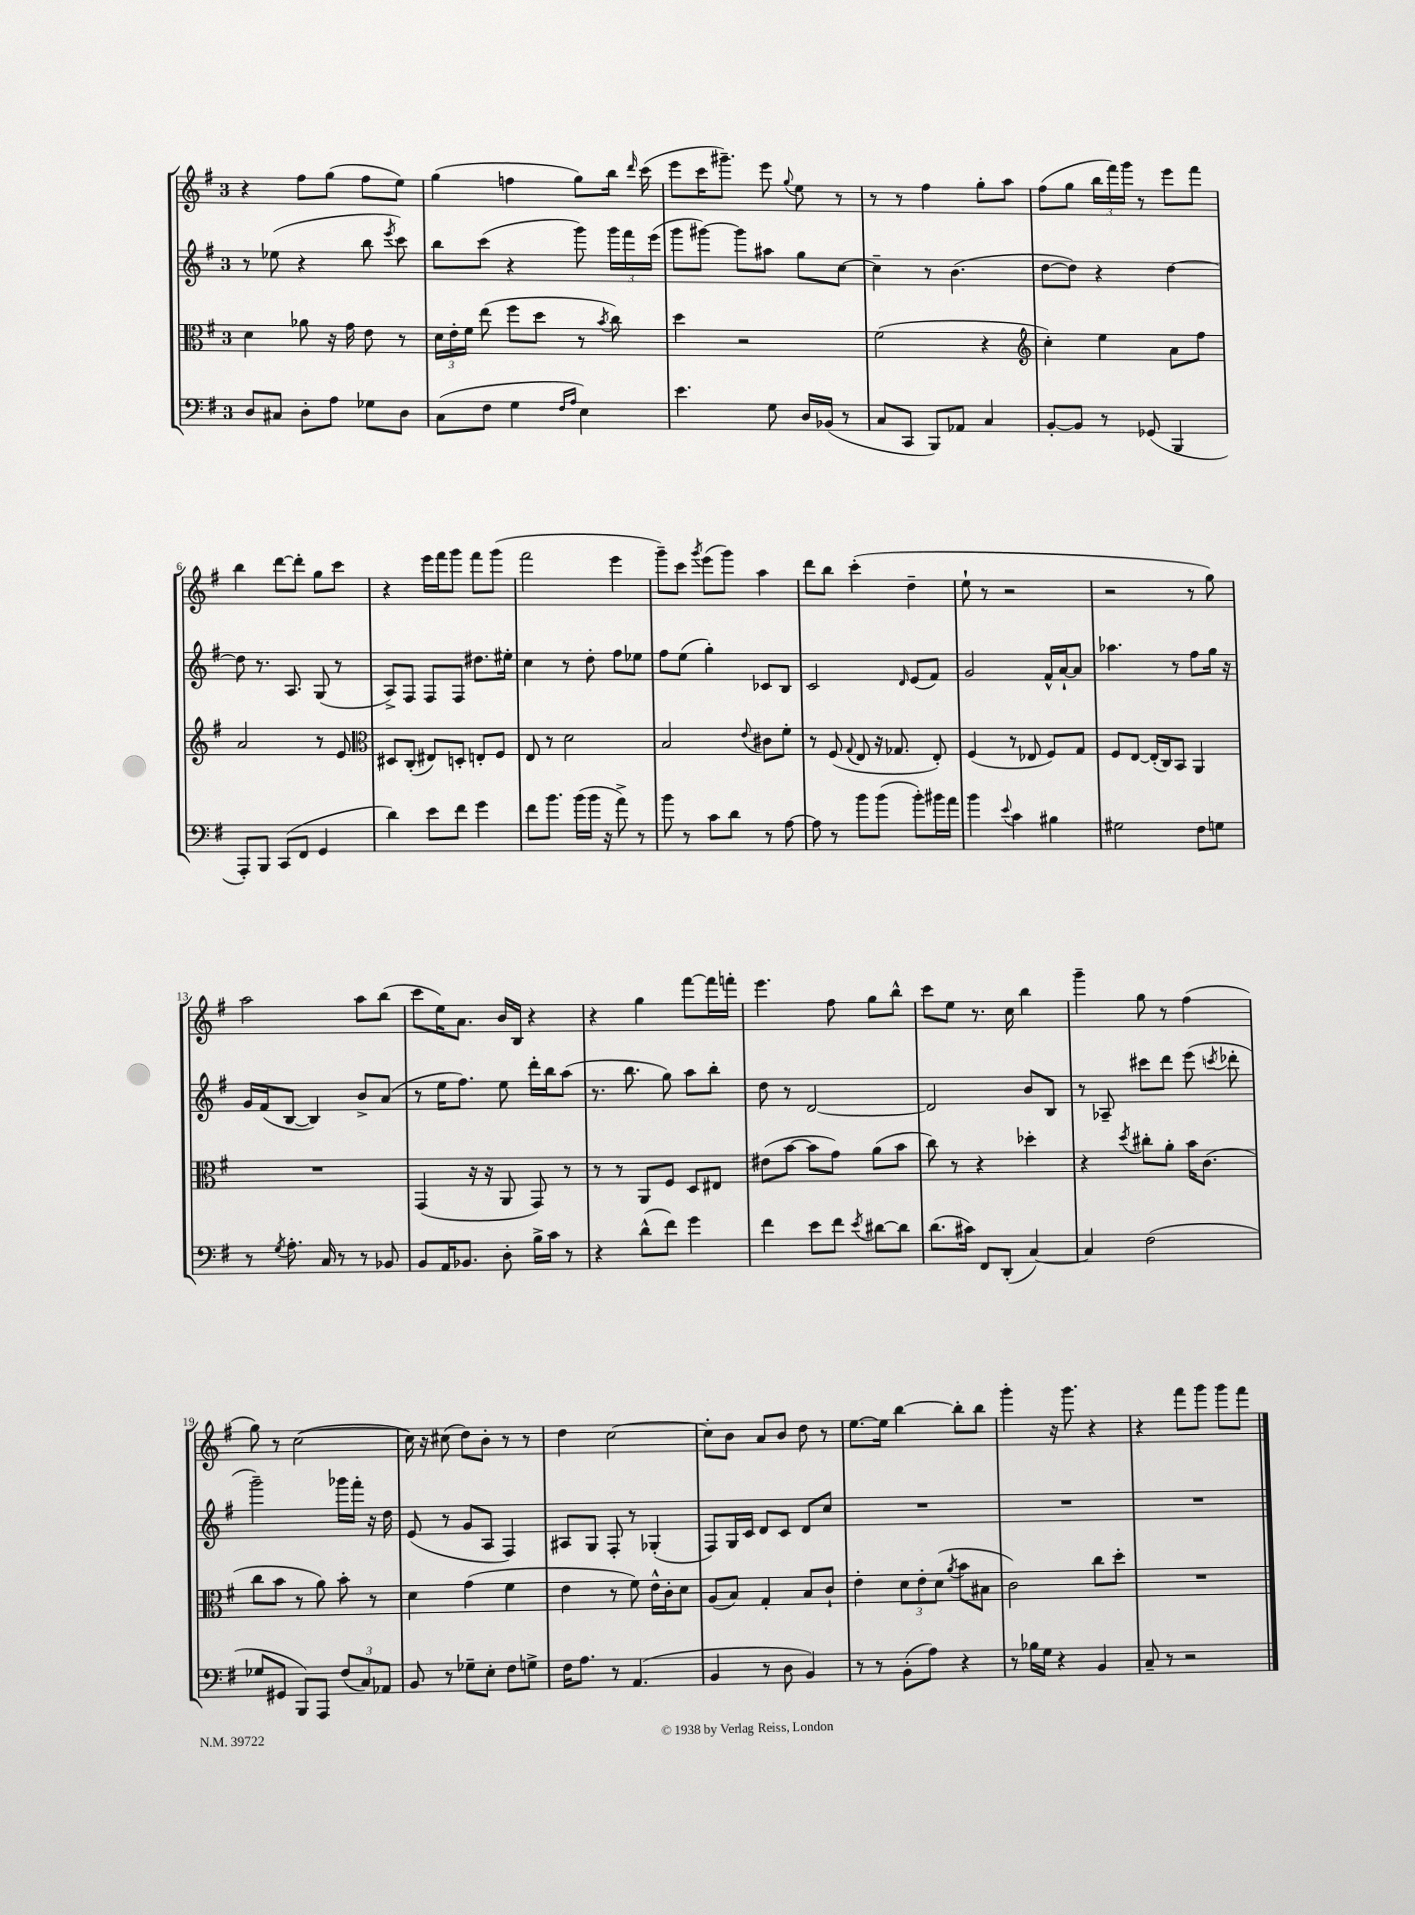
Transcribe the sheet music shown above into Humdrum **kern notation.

**kern	**kern	**kern	**kern
*part4	*part3	*part2	*part1
*staff4	*staff3	*staff2	*staff1
*clefF4	*clefC3	*clefG2	*clefG2
*k[f#]	*k[f#]	*k[f#]	*k[f#]
*M3/4	*M3/4	*M3/4	*M3/4
=1	=1	=1	=1
8D/L	4d\	8r	4r
8C#X/J	.	(8ee-X\	.
8D'\L	8a-X\	4r	8ff#\L
8A\J	16r	.	(8gg\J
.	16g\	.	.
8G-X\L	8e\	8bb\	8ff#\L
.	.	8qeee/	.
8D\J	8r	8ccc\)	8ee\J)
=2	=2	=2	=2
(8C\L	24d\LL	8bb\L	(4gg\
.	24e'\	.	.
.	24f#\JJ	.	.
8F#\J	(8ee\	(8ccc\J	.
4G\	8ff#\L	4r	4ffn\
.	8dd\J	.	.
16qqF#/LL	.	.	.
16qqA/JJ	.	.	.
4E\)	8r	8ggg\)	8gg\L)
.	8qb/	.	.
.	8cc\)	24ggg\LL	16bb\Jk
.	.	24fff#\	.
.	.	.	16qqddd/
.	.	.	(16ccc\
.	.	(24eee\JJ	.
=3	=3	=3	=3
4.e\	4dd\	8ggg\L	8eee\L
.	.	[8ggg#X\J)	16ccc\K
.	.	.	8.ggg#X~\J)
.	2r	8ggg#\L]	.
8G\	.	8aa#X\J	8eee\
.	.	.	8qqgg/
16D/LL	.	8gg\L	8ee\
(16BB-X/JJ	.	.	.
8r	.	[8cc\J	8r
=4	=4	=4	=4
8C/L	(2f#\	4cc~\]	8r
8CC/J	.	.	8r
8BBB/L)	.	8r	4ff#\
8AA-X/J	.	(4.b\	.
4C/	4r	.	8gg'\L
.	.	.	8aa\J
=5	=5	=5	=5
*	*clefG2	*	*
[8BB'/L	4cc'\)	[8dd\L	(8ff#\L
8BB/J]	.	8dd\J])	8gg\J
8r	4ee\	4r	24bb\LL
.	.	.	24fff#\)
.	.	.	24ggg\JJ
(8GG-X/	.	.	8r
4BBB/	8a\L	[4dd\	8eee\L
.	8ff#\J	.	8fff#\J
!!LO:LB:g=z
=6	=6	=6	=6
8AAA'/L)	2a/	8dd\]	4bb\
8BBB/J	.	8.r	.
(8CC/L	.	.	[8ddd\L
.	.	8.A/	.
8FF#/J	.	.	8ddd'\J]
4GG/	8r	(8G/	8gg\L
.	8e/	8r	8ccc\J
=7	=7	=7	=7
*	*clefC3	*	*
4d\)	8D#X/L	8A^/L)	4r
.	(8C'/J	8F#/J	.
8e\L	8E#X/L)	8F#/L	16eee\LL
.	.	.	16fff#\J
8f#\J	8Dn'/J	8F#/J	8ggg\J
4g\	8En'/L	8.dd#X\L	8fff#\L
.	8F#/J	.	(8ggg\J
.	.	16ee#X'\Jk	.
=8	=8	=8	=8
8f#\L	8E/	4cc\	2fff#\
8.b\J	8r	.	.
.	2d\	8r	.
(16b\LL	.	.	.
16b\JJ	.	8dd'\	.
16r	.	.	.
8a^\)	.	8ff#\L	4eee\
8r	.	8ee-X\J	.
=9	=9	=9	=9
8b\	2B/	8ff#\L	8ggg~\L)
8r	.	(8ee\J	8ccc\J
.	.	.	8qggg/
8c\L	.	4gg'\)	(8eee\L
8d\J	.	.	8ggg\J)
.	8qqe/	.	.
8r	8c#X\L	8c-X/L	4aa\
[8A\	8f#'\J	8B/J	.
=10	=10	=10	=10
8A\]	8r	2c/	8ddd\L
8r	(8F#/	.	8bb\J
.	8qqG/	.	.
8b\L	8E/	.	(4ccc'\
(8b\J	16r	.	.
.	8.G-X/	.	.
.	.	16qqd/	.
8b'\L)	.	(8e/L	4dd~\
16b#X\L	8E'/)	8f#/J)	.
16a\JJ	.	.	.
=11	=11	=11	=11
4b\	(4F#/	2g/	8ee`\
.	.	.	8r
8qqe/	.	.	.
4c\	8r	.	2r
.	8E-X/	.	.
4B#X\	8F#/L)	16f#^^/LL	.
.	.	[16a`/J	.
.	8G/J	8a/J]	.
=12	=12	=12	=12
2G#X\	8F#/L	4.aa-X\	2r
.	[8E/J	.	.
.	(16E'/LL]	.	.
.	16C/J)	.	.
.	8BB/J	8r	.
8F#\L	4AA/	8ff#\L	8r
8Gn\J	.	16gg\Jk	8gg\)
.	.	16r	.
!!LO:LB:g=z
=13	=13	=13	=13
8r	2.r	16g/LL	2aa\
.	.	(16f#/J	.
8qG/	.	.	.
8.A'\	.	[8B/J	.
.	.	4B/])	.
16C/	.	.	.
8r	.	.	.
8r	.	8b^/L	8aa\L
8BB-X/	.	(8a/J	(8bb\J
=14	=14	=14	=14
8BB/L	(4GG/	8r	8ccc\L
16AA/K	.	16ee\KL	16ee\K)
8.BB-X/J	.	8.ff#\J)	8.a\J
.	16r	.	.
.	16r	.	.
8D'\	8AA/	8ee\	16b/LL
.	.	.	16B/JJ
16B^\LL	8GG/)	16ddd'\LL	4r
16c\JJ	.	16bb\J	.
8r	8r	(8aa\J	.
=15	=15	=15	=15
4r	8r	8.r	4r
.	8r	.	.
.	.	8.bb\	.
(8d^^\L	8AA/L	.	4gg\
8f#\J)	8F#/J	8gg\)	.
4g\	8D/L	8aa\L	[8fff#\L
.	8E#X/J	8bb'\J	16fff#\L]
.	.	.	16fffn'\JJ
=16	=16	=16	=16
4f#\	(8e#X\L	8dd\	4.eee\
.	[8b\J	8r	.
8e\L	8b\L]	[2d/	.
8f#\J	8g\J)	.	8ff#\
8qe/	.	.	.
[8d#X\L	(8a\L	.	8gg\L
8d#\J]	8b\J	.	8bb^^\J
=17	=17	=17	=17
(8.d\L	8cc\)	2d/]	8ccc\L
.	8r	.	8ee\J
16c#X\Jk)	.	.	.
8FF#/L	4r	.	8.r
(8DD'/J	.	.	.
.	.	.	16cc\
[4C/)	4dd-X'\	8b/L	4bb\
.	.	8B/J	.
=18	=18	=18	=18
4C/]	4r	8r	4ggg~\
.	.	8A-X~/	.
.	8qdd/	.	.
(2F#\	8cc#X'\L	8ccc#X\L	8gg\
.	8a'\J	8ddd\J	8r
.	16b\KL	(8eee\	(4ff#\
.	(8.c\J	.	.
.	.	8qcccn/	.
.	.	8ddd-X'\	.
!!LO:LB:g=z
=19	=19	=19	=19
8G-X/L	8cc\L	2ggg~\)	8gg\)
8GG#X/J	8b\J	.	8r
8BBB/L)	8r	.	([2cc\
8AAA/J	8a\)	.	.
(12F#/L	8b'\	16ggg-X\LL	.
.	.	16fff#'\JJ	.
12C/)	.	.	.
.	8r	16r	.
12AA-X/J	.	.	.
.	.	16dd\	.
=20	=20	=20	=20
8BB/	4d\	(8e/	16cc\])
.	.	.	16r
8r	.	8r	(8cc#X\
8G-X~\L	(4g\	8g/L	8dd\L)
8E'\J	.	8A/J	8b'\J
8F#\L	4f#\	4F#/)	8r
8Gn^\J	.	.	8r
=21	=21	=21	=21
16F#\KL	4e\	8A#X/L	4dd\
8.A\J	.	.	.
.	.	8G/J	.
8r	8r	8F#'/	[2cc\
(4.AA/	8f#\)	8r	.
.	16e^^\LL	(4G-X'/	.
.	16c'\J	.	.
.	8d\J	.	.
=22	=22	=22	=22
4BB/	(8A/L	8F#/L)	8cc'\L]
.	8B/J)	16G/L	8b\J
.	.	16c/JJ	.
8r	4G'/	8d/L	8a/L
8D\	.	8c/J	8b/J
4BB/)	8B/L	8d/L	8dd\
.	8c`/J	8cc/J	8r
=23	=23	=23	=23
8r	4e'\	2.r	[8.ee\L
8r	.	.	.
.	.	.	16ee\Jk]
(8BB'\L	12d\L	.	[4bb\
.	12e'\	.	.
8A\J)	.	.	.
.	(12d\J	.	.
.	8qa/	.	.
4r	8b\L	.	8bb'\L]
.	8B#X\J	.	8bb\J
=24	=24	=24	=24
8r	2c\)	2.r	4ggg'\
16B-X\LL	.	.	.
16G\JJ	.	.	.
4r	.	.	16r
.	.	.	8.ggg\
4BB/	8cc\L	.	4r
.	8dd'\J	.	.
=25	=25	=25	=25
8C~/	2.r	2.r	4r
8r	.	.	.
2r	.	.	8fff#\L
.	.	.	8ggg\J
.	.	.	8ggg\L
.	.	.	8fff#\J
==	==	==	==
*-	*-	*-	*-
